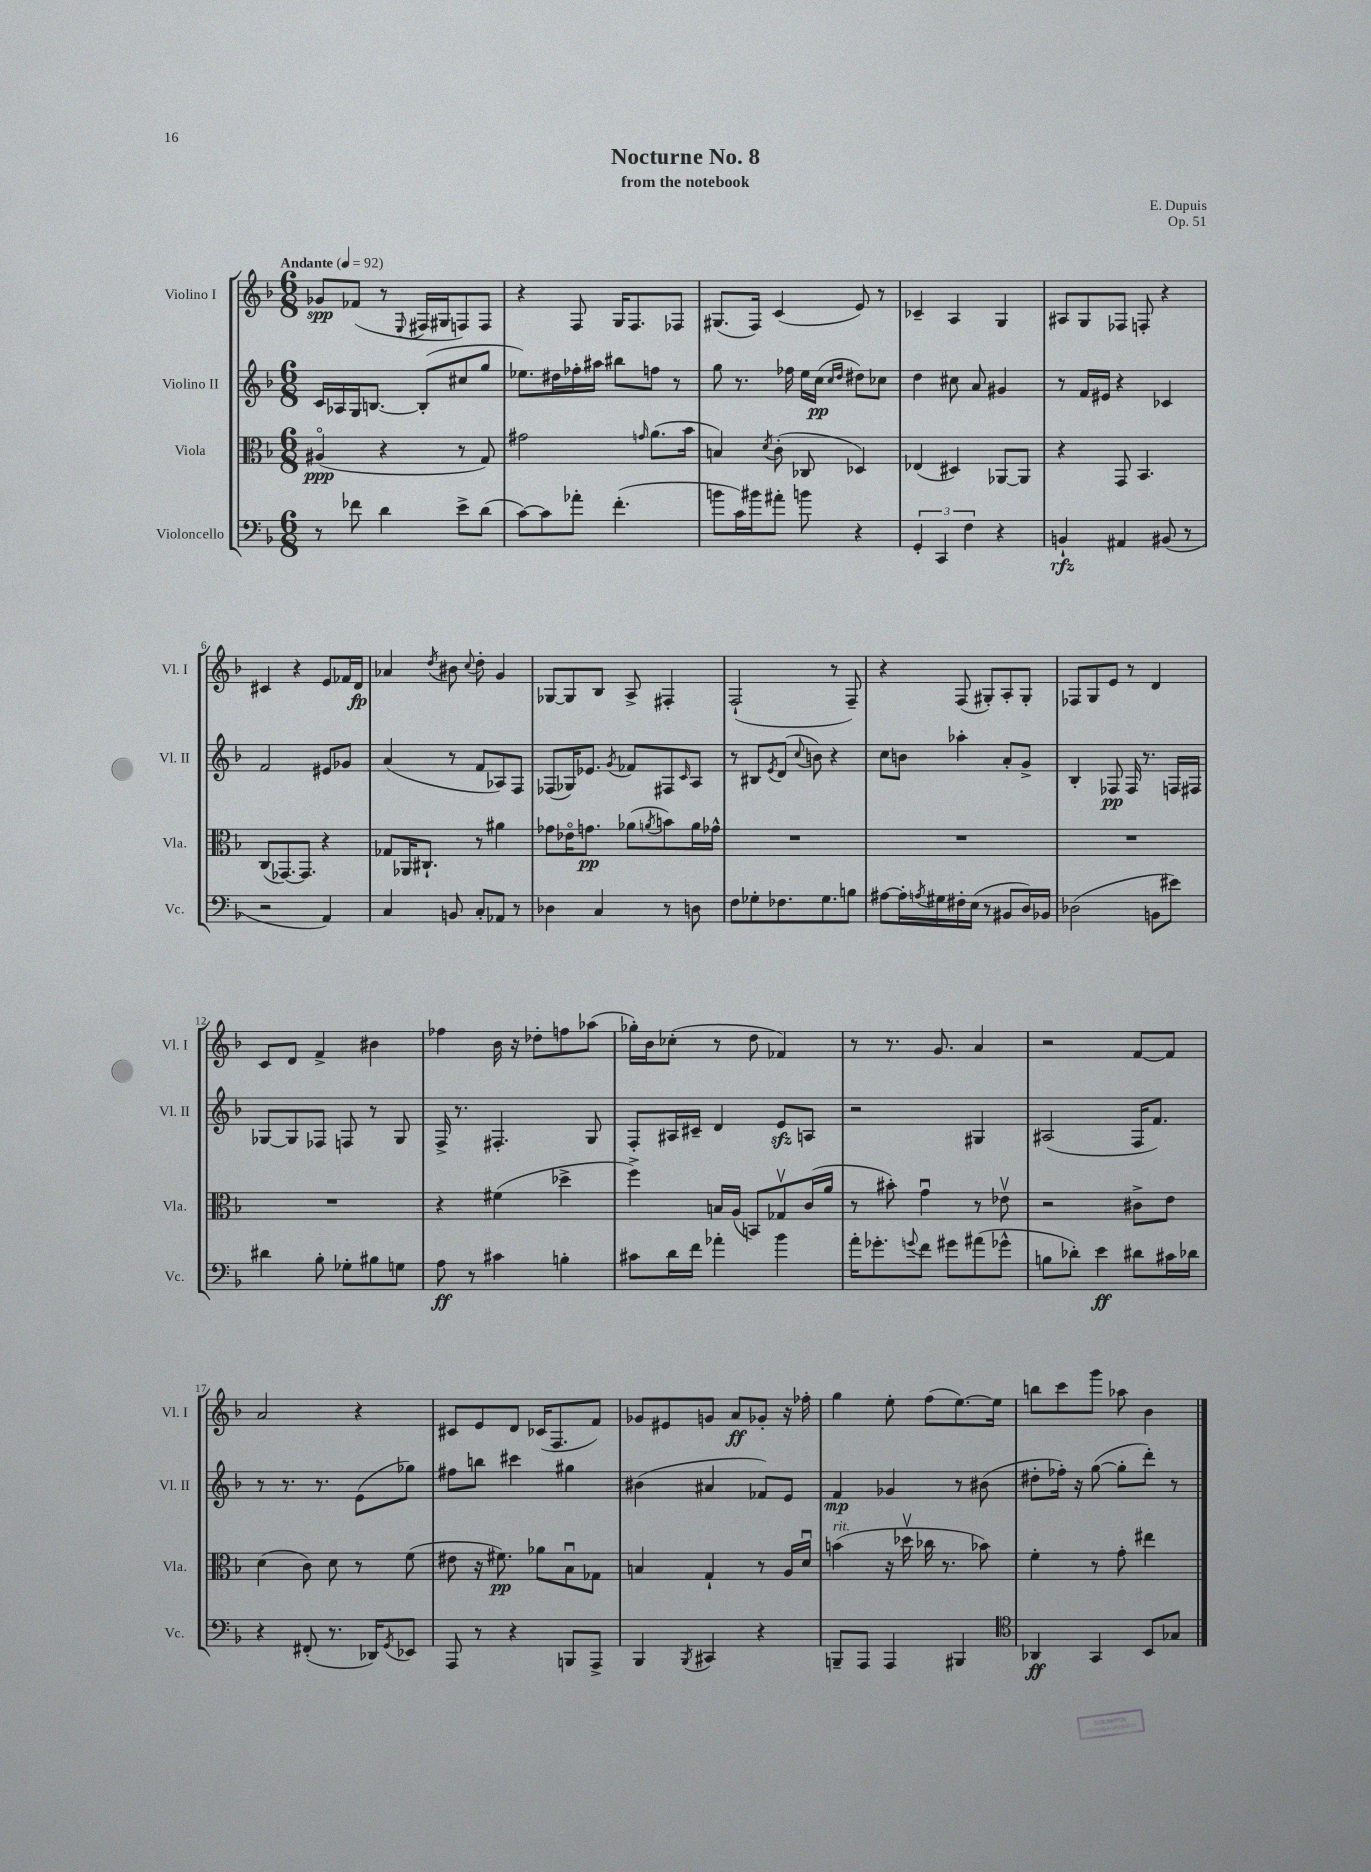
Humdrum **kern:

**kern	**dynam	**kern	**dynam	**kern	**dynam	**kern	**dynam
*part4	*part4	*part3	*part3	*part2	*part2	*part1	*part1
*staff4	*staff4	*staff3	*staff3	*staff2	*staff2	*staff1	*staff1
*I"Violoncello	*	*I"Viola	*	*I"Violino II	*	*I"Violino I	*
*I'Vc.	*	*I'Vla.	*	*I'Vl. II	*	*I'Vl. I	*
*clefF4	*	*clefC3	*	*clefG2	*	*clefG2	*
*k[b-]	*	*k[b-]	*	*k[b-]	*	*k[b-]	*
*M6/8	*	*M6/8	*	*M6/8	*	*M6/8	*
*MM92	*	*MM92	*	*MM92	*	*MM92	*
=1	=1	=1	=1	=1	=1	=1	=1
!	!	!	!	!	!	!LO:TX:a:B:t=Andante	!
8r	.	(4A#X/	ppp	16c/LL	.	8g-X/L	spp
.	.	.	.	16A-X/	.	.	.
8f-X\	.	.	.	16G/J	.	(8f-X/J	.
.	.	.	.	[8.Bn/J	.	.	.
4d\	.	4r	.	.	.	8r	.
.	.	.	.	.	.	8qqE/	.
.	.	.	.	(8B'/L]	.	16F#X/LL	.
.	.	.	.	.	.	16G#X/J	.
8e^\L	.	8r	.	8cc#X/	.	8Fn/)	.
(8d\J	.	8G/)	.	8gg/J	.	8F/J	.
=2	=2	=2	=2	=2	=2	=2	=2
[8c\L)	.	2g#X\	.	8.ee-X\L)	.	4r	.
8c\]	.	.	.	.	.	.	.
.	.	.	.	16dd#X\L	.	.	.
8a-X'\J	.	.	.	16ff-X'\	.	8F/	.
.	.	.	.	16aa#X\JJ	.	.	.
(4.f'\	.	.	.	8bb#X\L	.	16G/KL	.
.	.	.	.	.	.	8.F/	.
.	.	16qqgn/	.	.	.	.	.
.	.	(8.a\L	.	8ffn\J	.	.	.
.	.	.	.	8r	.	8F-X/J	.
.	.	16b-\Jk	.	.	.	.	.
=3	=3	=3	=3	=3	=3	=3	=3
8bn\L	.	4Bn/)	.	8gg\	.	(8.G#X/L	.
16c\L)	.	.	.	8.r	.	.	.
16b#X\J	.	.	.	.	.	16F/Jk)	.
.	.	8qd/	.	.	.	.	.
8a#X'\J	.	(8c'\	.	.	.	(4c/	.
.	.	.	.	16ff-X\	.	.	.
8bn\	.	8C-X/	.	16ee\LL	.	.	.
.	.	.	.	(16cc\JJ	pp	.	.
.	.	.	.	16qqcc/LL	.	.	.
.	.	.	.	16qqdd/JJ	.	.	.
4r	.	4D-X/)	.	8dd#X\L)	.	8e/)	.
.	.	.	.	8cc-X\J	.	8r	.
=4	=4	=4	=4	=4	=4	=4	=4
6GG'/	.	(4E-X/	.	4dd\	.	4c-X~/	.
6CC/	.	.	.	.	.	.	.
.	.	4D#X/)	.	8cc#X\	.	4A/	.
6F\	.	.	.	.	.	.	.
.	.	.	.	8a/	.	.	.
4r	.	[8AA-X/L	.	4g#X/	.	4G/	.
.	.	8AA-/J]	.	.	.	.	.
=5	=5	=5	=5	=5	=5	=5	=5
4BBn`/	rfz	4r	.	8r	.	8A#X/L	.
.	.	.	.	16f/LL	.	8G/	.
.	.	.	.	16e#X/JJ	.	.	.
4AA#X/	.	8GG/	.	4r	.	8F-X/J	.
.	.	4.BB-/	.	.	.	8Fn'/	.
(8BB#X/	.	.	.	4c-X/	.	4r	.
8r	.	.	.	.	.	.	.
!!LO:LB:g=z
=6	=6	=6	=6	=6	=6	=6	=6
2r	.	(8C/L	.	2f/	.	4c#X/	.
.	.	[8.GG-X/)	.	.	.	.	.
.	.	.	.	.	.	4r	.
.	.	8.GG-/J]	.	.	.	.	.
4AA/)	.	4r	.	8e#X/L	.	8e/L	.
.	.	.	.	8g-X/J	.	16f-X/L	.
.	.	.	.	.	.	16d/JJ	fp
=7	=7	=7	=7	=7	=7	=7	=7
4C/	.	8G-X/L	.	(4a/	.	4a-X/	.
.	.	16AA-X/K	.	.	.	.	.
.	.	8.C#X`/J	.	.	.	.	.
.	.	.	.	.	.	8qdd/	.
8BBn/	.	.	.	8r	.	8b#X\	.
.	.	.	.	.	.	8qqcc/	.
8C'/L	.	8r	.	8f/L	.	8dd'\	.
8AA-X/J	.	4a#X\	.	8A-X/)	.	4g/	.
8r	.	.	.	8F/J	.	.	.
=8	=8	=8	=8	=8	=8	=8	=8
4D-X\	.	8g-X\L	.	(8F-X/L	.	[8G-X/L	.
.	.	16e-X\K	.	16G-X/K)	.	8G-/]	.
.	.	8.gn\J	pp	8.e-X/J	.	.	.
4C/	.	.	.	.	.	8B-/J	.
.	.	.	.	8qg/	.	.	.
.	.	(8a-X\L	.	8f-X/L	.	8A^/	.
.	.	8qan/	.	.	.	.	.
8r	.	8bn\)	.	8F#X/	.	4F#X'/	.
.	.	.	.	16qqc/	.	.	.
8Dn\	.	16a\L	.	8A/J	.	.	.
.	.	16g-X^^\JJ	.	.	.	.	.
=9	=9	=9	=9	=9	=9	=9	=9
8F\L	.	2.r	.	8r	.	(2F`/	.
8G-X'\	.	.	.	8B#X/L	.	.	.
.	.	.	.	8qe/	.	.	.
8.F-X\	.	.	.	(8d/J	.	.	.
.	.	.	.	8qqcc/	.	.	.
.	.	.	.	8bn\)	.	.	.
8.G-\	.	.	.	.	.	.	.
.	.	.	.	4r	.	8r	.
8Bn\J	.	.	.	.	.	8F~/)	.
=10	=10	=10	=10	=10	=10	=10	=10
[8A#X\L	.	2.r	.	8cc\L	.	4r	.
16A#'\L]	.	.	.	8bn\J	.	.	.
8qAn/	.	.	.	.	.	.	.
16G#X\	.	.	.	.	.	.	.
16F#X'\	.	.	.	4aa-X'\	.	(8F/	.
(16E\JJ	.	.	.	.	.	.	.
8r	.	.	.	.	.	8G#X'/L)	.
8BB#X/L	.	.	.	8a'/L	.	8A'/	.
16D/L)	.	.	.	8g^/J	.	8G#'/J	.
16BB-X/JJ	.	.	.	.	.	.	.
=11	=11	=11	=11	=11	=11	=11	=11
(2D-X\	.	2.r	.	4B-'/	.	8F-X/L	.
.	.	.	.	.	.	8G/	.
.	.	.	.	8F-X/	pp	8e/J	.
.	.	.	.	16F-/	.	8r	.
.	.	.	.	8.r	.	.	.
8BBn\L	.	.	.	.	.	4d/	.
8e#X\J)	.	.	.	16Fn/LL	.	.	.
.	.	.	.	16F#X/JJ	.	.	.
!!LO:LB:g=z
=12	=12	=12	=12	=12	=12	=12	=12
4d#X\	.	2.r	.	[8G-X/L	.	8c/L	.
.	.	.	.	8G-/]	.	8d/J	.
8B-'\	.	.	.	8F-X/J	.	4f^/	.
8G-X'\L	.	.	.	8Fn/	.	.	.
8B#X\	.	.	.	8r	.	4b#X\	.
8Gn\J	.	.	.	8G-/	.	.	.
=13	=13	=13	=13	=13	=13	=13	=13
8A\	ff	4r	.	16F^/	.	4ff-X\	.
.	.	.	.	8.r	.	.	.
8r	.	.	.	.	.	.	.
4c#X\	.	(4f#X\	.	4.F#X'/	.	16b-\	.
.	.	.	.	.	.	16r	.
.	.	.	.	.	.	8dd-X'\L	.
4Bn'\	.	4dd-X^\	.	.	.	8ffn\	.
.	.	.	.	8G/	.	(8aa-X\J	.
=14	=14	=14	=14	=14	=14	=14	=14
8c#X\L	.	4ff^\)	.	8F'/L	.	16gg-X'\LL)	.
.	.	.	.	.	.	16b-\J	.
16d\L	.	.	.	16A#X/L	.	(8cc-X'\J	.
16f\JJ	.	.	.	16c#X~/JJ	.	.	.
4a-X'\	.	16Bn/LL	.	4d/	.	8r	.
.	.	(16A/JJ	.	.	.	.	.
.	.	8BBn/L)	.	.	.	8dd\	.
4b-\	.	8G-Xv/	.	8ezz/L	.	4f-X/)	.
.	.	(16c/L	.	8An/J	.	.	.
.	.	16a/JJ	.	.	.	.	.
=15	=15	=15	=15	=15	=15	=15	=15
16a'\KL	.	8r	.	2r	.	8r	.
8.g-X'\	.	.	.	.	.	.	.
.	.	8b#X'\)	.	.	.	8.r	.
8qqgn/	.	.	.	.	.	.	.
8f\J	.	4gu\	.	.	.	.	.
.	.	.	.	.	.	8.g/	.
8g#X\L	.	.	.	.	.	.	.
(8a#X\	.	8r	.	4G#X/	.	4a/	.
8g-X^^\J	.	8e-Xv\	.	.	.	.	.
=16	=16	=16	=16	=16	=16	=16	=16
8Bn\L	.	2r	.	(2A#X/	.	2r	.
8d-X'\J)	.	.	.	.	.	.	.
4e\	ff	.	.	.	.	.	.
8d#X\L	.	8c#X^\L	.	16F/KL	.	[8f/L	.
.	.	.	.	8.f/J)	.	.	.
16c#X\L	.	8e\J	.	.	.	8f/J]	.
16d-X\JJ	.	.	.	.	.	.	.
!!LO:LB:g=z
=17	=17	=17	=17	=17	=17	=17	=17
4r	.	(4d\	.	8r	.	2a/	.
.	.	.	.	8.r	.	.	.
(8FF#X'/	.	8c\)	.	.	.	.	.
.	.	.	.	8.r	.	.	.
8.r	.	8d\	.	.	.	.	.
.	.	8r	.	(8e\L	.	4r	.
16DD-X/KL)	.	.	.	.	.	.	.
8qGG/	.	.	.	.	.	.	.
8EE-X/J	.	(8f\	.	8gg-X\J)	.	.	.
=18	=18	=18	=18	=18	=18	=18	=18
8AAA/	.	8e#X\	.	8ff#X\L	.	8c#X/L	.
8r	.	16r	.	8bbn\J	.	8e/	.
.	.	8.f#X\)	pp	.	.	.	.
4r	.	.	.	4ccc#X\	.	8d/J	.
.	.	8a-X\L	.	.	.	(16c-X/KL	.
.	.	.	.	.	.	8.F/	.
8BBBn/L	.	8B-u\	.	4gg#X\	.	.	.
8AAA^/J	.	8G-X\J	.	.	.	8f/J)	.
=19	=19	=19	=19	=19	=19	=19	=19
4BBB-/	.	4Bn/	.	(4b#X\	.	8g-X/L	.
.	.	.	.	.	.	8e#X/	.
8qBBB-/	.	.	.	.	.	.	.
4CC#X/	.	4G`/	.	4a#X/	.	8gn/J	.
.	.	.	.	.	.	8a/L	ff
4r	.	8r	.	8f-X/L)	.	8g-X'/J	.
.	.	16A/LL	.	8e/J	.	16r	.
.	.	16du/JJ	.	.	.	16ff-X'\	.
=20	=20	=20	=20	=20	=20	=20	=20
!	!	!LO:TX:a:i:t=rit.	!	!	!	!	!
8BBBn~/L	.	(4bn\	.	4f/	mp	4gg\	.
8AAA/J	.	.	.	.	.	.	.
4AAA/	.	16r	.	4g-X/	.	8ee'\	.
.	.	16dd-Xv\	.	.	.	.	.
.	.	16cc-X\	.	.	.	(8ff\L	.
.	.	8.r	.	.	.	.	.
4BBB#X/	.	.	.	8r	.	[8.ee\)	.
.	.	8b-X\)	.	(8b#X\	.	.	.
.	.	.	.	.	.	16ee\Jk]	.
=21	=21	=21	=21	=21	=21	=21	=21
*clefC4	*	*	*	*	*	*	*
4AA-X/	ff	4f'\	.	8dd#X'\L	.	8bbn\L	.
.	.	.	.	16ff-X'\Jk)	.	8ccc\	.
.	.	.	.	16r	.	.	.
4GG/	.	8r	.	([8gg\	.	8ggg\J	.
.	.	8g'\	.	8gg'\L]	.	8aa-X\	.
8BB-/L	.	4ee#X\	.	8ddd'\J)	.	4b-\	.
8G-X/J	.	.	.	8r	.	.	.
==	==	==	==	==	==	==	==
*-	*-	*-	*-	*-	*-	*-	*-
